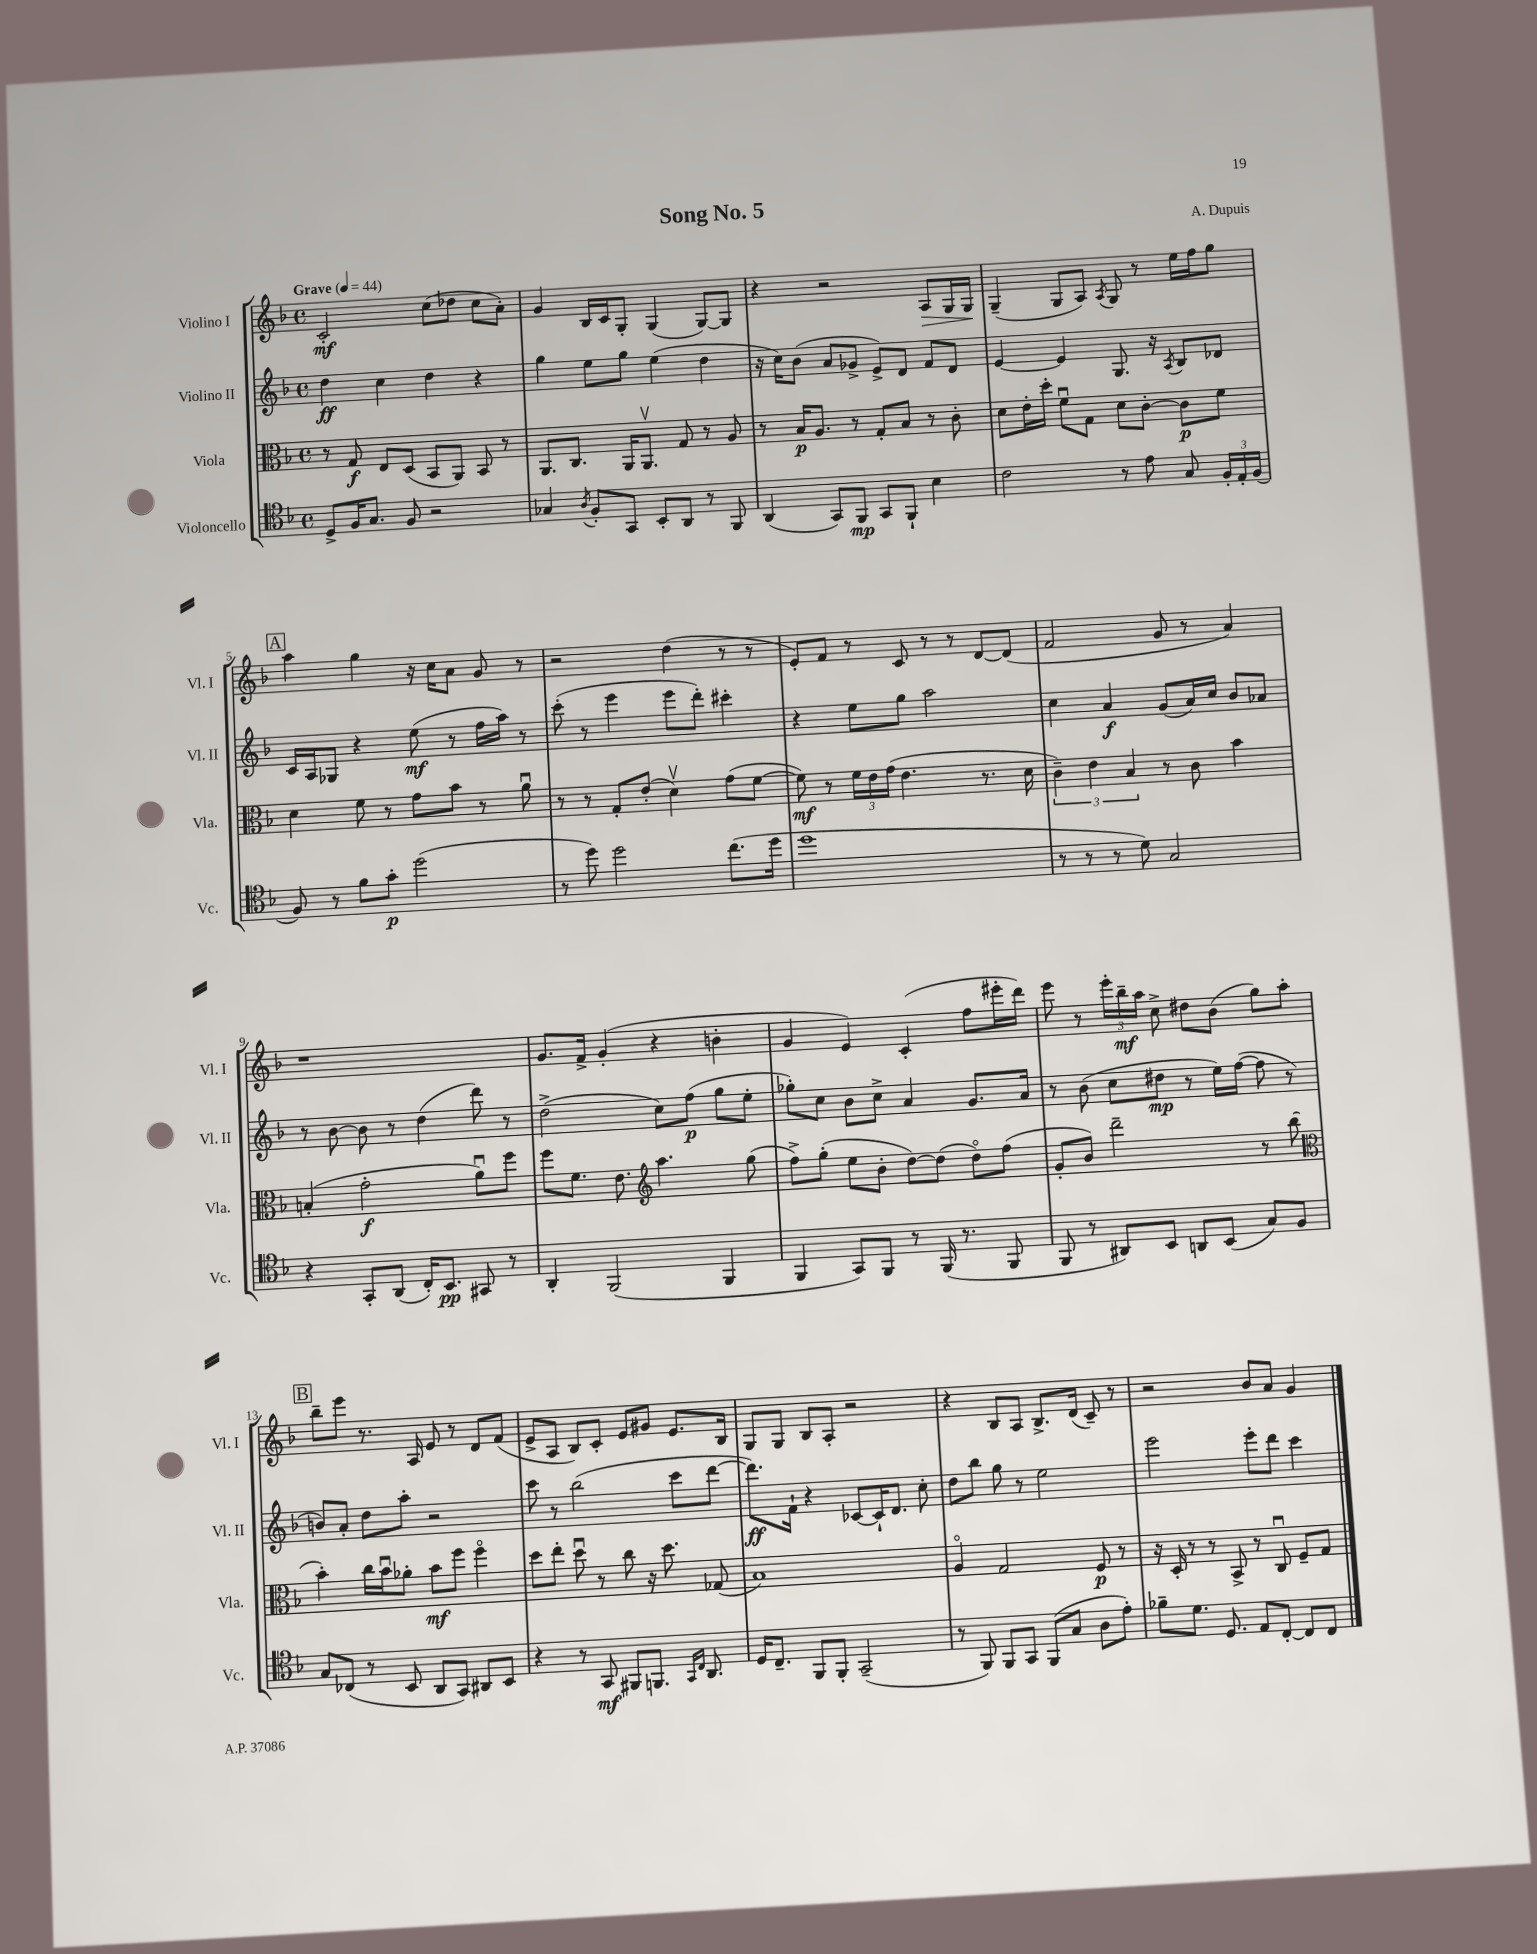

**kern	**kern	**kern	**kern
*staff4	*staff3	*staff2	*staff1
*clefC4	*clefC3	*clefG2	*clefG2
*k[b-]	*k[b-]	*k[b-]	*k[b-]
*M4/4	*M4/4	*M4/4	*M4/4
*met(c)	*met(c)	*met(c)	*met(c)
*MM44	*MM44	*MM44	*MM44
8D^/L	8r	4dd\	2c'/
16F/K	8G/	.	.
8.G/J	.	.	.
.	8E/L	4cc\	.
8F/	(8D/J	.	.
2r	8BB-/L	4dd\	(8cc\L
.	8AA/J)	.	8dd-\J
.	8BB-/	4r	8cc\L
.	8r	.	8a'\J)
=	=	=	=
4G-/	8.AA/L	4gg\	4g/
.	8.C/J	.	.
8qA/	.	.	.
8F'/L	.	8ee\L	16B-/LL
.	.	.	16c/J
8GG/J	16AA/LK	8gg\J	8G'/J
.	8.AAv/J	.	.
8BB-'/L	.	(4ee\	(4G/
8AA/J	8G/	.	.
8r	8r	4dd\	[8G/L)
8FF/	8A/	.	8G/]J
=	=	=	=
(4AA/	8r	16r	4r
.	.	16cc\LK)	.
.	16B-/LK	(8b-\J	.
.	8.A/J	.	.
8GG/L)	.	8a/L	2r
8FF/J	8r	8g-^/J	.
8GG/L	8G'/L	8e^/L)	.
8FF`/J	8B-/J	8d/J	.
4B-\	8r	8f/L	8A/L
.	8c'\	8d/J	16G/L
.	.	.	16G/JJ
=	=	=	=
2c\	8d\L	[4e/	(4G~/
.	16e'\L	.	.
.	16dd'\JJ	.	.
.	8fu\L	4e/]	8G/L
.	8G\J	.	8A/J)
.	.	.	8qA/
8r	8d\L	8.G/	8G/
8e\	[8c'\J	.	8r
.	.	16r	.
.	.	8qA/	.
8G/	8c\]L	8B-/L	16ee\LL
.	.	.	16ff\J
24F'/LL	8f\J	8d-/J	8gg\J
24E'/	.	.	.
(24F/JJ	.	.	.
=	=	=	=
8F/)	4d\	16c/LL	4aa\
.	.	16A/J	.
8r	.	8G-/J	.
8f\L	8f\	4r	4gg\
8g'\J	8r	.	.
(2dd\	8g\L	(8ee\	16r
.	.	.	16cc\LK
.	8b-\J	8r	8a\J
.	8r	16ff\LL	8g/
.	.	16aa\JJ)	.
.	8au\	8r	8r
=	=	=	=
8r	8r	(8ccc'\	2r
8dd\)	8r	8r	.
2dd\	8G'/L	4eee\	.
.	(8e'/J	.	.
.	4dv\)	8eee\L	(4dd\
.	.	8ddd'\J)	.
(8.cc\L	(8g\L	4ccc#'\	8r
.	[8f\J	.	8r
16dd\Jk	.	.	.
=	=	=	=
1dd	8f\])	4r	8e'/L)
.	8r	.	8f/J
.	24f\LL	8ee\L	8r
.	24e\	.	.
.	(24g\JJ	.	.
.	4.e\	8gg\J	8c/
.	.	2aa\	8r
.	.	.	8r
.	8.r	.	[8d/L
.	.	.	(8d/]J
.	16d\	.	.
=	=	=	=
8r	6c~\)	4cc\	2f/
8r	.	.	.
.	6e\	.	.
8r	.	4a/	.
.	6B-/	.	.
8d\)	.	.	.
2G/	8r	(8g/L	8g/
.	8c\	16a/L)	8r
.	.	16cc/JJ	.
.	4b-\	8b-/L	4a/)
.	.	8a-/J	.
=	=	=	=
4r	(4B'/	8r	1r
.	.	[8b-\	.
8GG'/L	2g'\	8b-\]	.
(8AA/J	.	8r	.
16C'/LK)	.	(4dd\	.
8.BB-/J	.	.	.
8GG#/	8au\L)	8ddd\)	.
8r	8ff\J	8r	.
=	=	=	=
4AA'/	8ff\L	(2dd^\	8.g/L
.	8.f\J	.	.
.	.	.	16f^/Jk
(2FF/	.	.	(4g'/
.	8.e\	.	.
*	*clefG2	*	*
.	4.aa\	8cc\L)	4r
.	.	(8ff\J	.
4FF/	.	8gg\L	4b'\
.	(8gg\	8ee'\J	.
=	=	=	=
4FF/	8ff^\L)	8gg-'\L)	4g/
.	(8gg'\J	8cc\J	.
8GG/L)	8ee\L	8b-\L	4e/)
8FF/J	8b-'\J	8cc^\J	.
8r	[8dd\L)	4a/	(4c'/
(16FF/	(8dd\]J	.	.
8.r	.	.	.
.	8ddo\L)	8.g/L	8ff\L
8FF/	(8ff\J	.	16eee#'\L
.	.	16a/Jk	16ddd\JJ)
=	=	=	=
8FF/	8g'/L	8r	8eee\
8r	8b-/J)	(8b-\	8r
8AA#/L)	2ddd~\	8cc\L	24eee'\LL
.	.	.	24bb-~\
.	.	.	24aa\JJ
8BB-/J	.	8dd#\J	8cc^\
8AA/L	.	8r	8dd#\L
(8BB-/J	.	16ee\LL)	(8b-\J
.	.	([16ff\JJ	.
8G/L)	8r	8ff\]	8gg\L)
8F/J	(8bb-\	8r	8aa'\J
=	=	=	=
*	*clefC3	*	*
8G/L	4b-'\)	8b/L)	8bb-~\L
(8C-/J	.	8a'/J	8eee\J
8r	16cc\LL	8dd\L	8.r
.	16b-u\J	.	.
8BB-/	8a-'\J	8aa'\J	.
.	.	.	16A/
8AA/L	8b-\L	2r	8e/
8GG/J)	8ff\J	.	8r
8AA#/L	4ffo\	.	8d/L
8BB-/J	.	.	(8f/J
=	=	=	=
4r	8dd\L	8ccc\	8e^/L
.	8ee'\J	8r	8A/J
8r	8ddu\	(2bb-\	8B-/L)
8GG/	8r	.	8c'/J
8FF#/L	8cc\	.	8e/L
8.FF/J	16r	.	8g#/J
.	8.dd\	.	.
.	.	8ccc\L	8.e/L
16qqGG/LL	.	.	.
16qqC/JJ	.	.	.
8.AA/	.	.	.
.	(8G-/	[8ddd\J	.
.	.	.	16B-/Jk
=	=	=	=
16D/LK	1B-)	8.ddd\]L)	8G/L
8.C~/J	.	.	.
.	.	.	8G/J
.	.	16f`\Jk	.
8FF/L	.	4r	8B-/L
8FF'/J	.	.	8A'/J
(2GG~/	.	[8c-/L	2r
.	.	16c-`/]K	.
.	.	8.d/J	.
.	.	8cc'\	.
=	=	=	=
8r	4Ao/	8dd\L	4r
8FF/)	.	8bb-\J	.
8FF/L	2G/	8gg\	8B-/L
8GG/J	.	8r	8A/J
(8FF/L	.	2ee\	8.B-^/L
8G/J	.	.	.
.	.	.	(16d/Jk
8A\L	8F/	.	8c~/)
8e'\J)	8r	.	8r
=	=	=	=
8f-~\L	16r	2eee\	2r
.	16D'/	.	.
8.d\J	8r	.	.
.	8r	.	.
8.D/	.	.	.
.	8BB-^/	.	.
8E/L	8r	8eee'\L	8b-/L
[8C'/J	8Cu/	8ddd\J	8a/J
8C/]L	8F~/L	4ccc\	4g/
8C/J	8G/J	.	.
==	==	==	==
*-	*-	*-	*-
